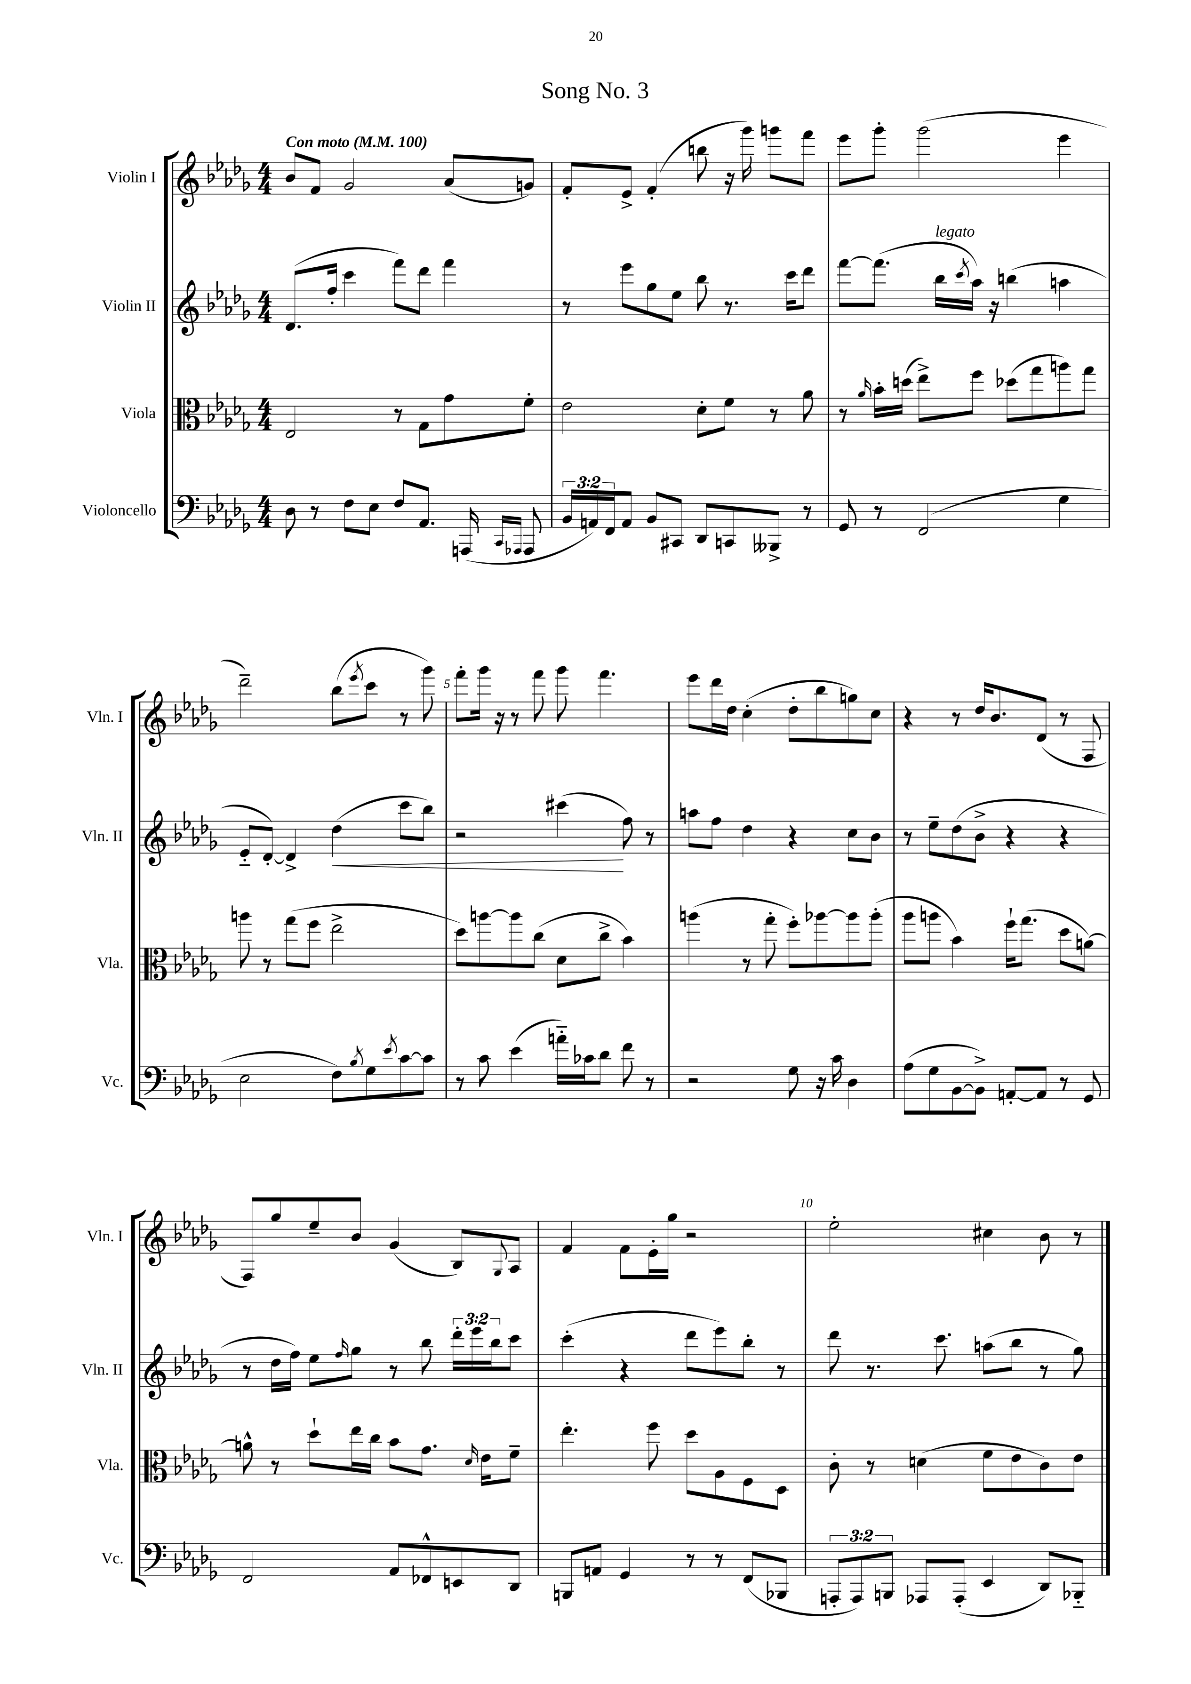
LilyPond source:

\header { title = "Song No. 3" }
<<
\new StaffGroup <<
\new Staff = "s0" \with { instrumentName = "Violin I" shortInstrumentName = "Vln. I" } {
    \clef treble \key des \major \numericTimeSignature \time 4/4 \tempo "Con moto" 4 = 100
    bes'8 f'8 ges'2 aes'8( g'8) |
    f'8-. ees'8-> f'4-.( b''8 r16 ges'''16) g'''8 f'''8 |
    ees'''8 ges'''8-. ges'''2( ees'''4 |
    des'''2--) bes''8( \acciaccatura { ees'''8 } c'''8 r8 ges'''8) |
    f'''8-. ges'''16 r16 r8 f'''8 ges'''8 f'''4. |
    ees'''8 des'''16 des''16 c''4-.( des''8-. bes''8 g''8) c''8 |
    r4 r8 des''16 bes'8. des'8( r8 f8 |
    f8) ges''8 ees''8-- bes'8 ges'4( bes8) \appoggiatura { ges8 } aes8 |
    f'4 f'8 ees'16-. ges''16 r2 |
    ees''2-. cis''4 bes'8 r8 \bar "|." |
}
\new Staff = "s1" \with { instrumentName = "Violin II" shortInstrumentName = "Vln. II" } {
    \clef treble \key des \major \numericTimeSignature \time 4/4 \override Staff.TupletNumber.text = #tuplet-number::calc-fraction-text
    des'8.( f''16-. c'''4 f'''8) des'''8 f'''4 |
    r8 ees'''8 ges''8 ees''8 bes''8 r8. c'''16 des'''8 |
    f'''8~ f'''8.( bes''16^\markup { \italic "legato" } \acciaccatura { c'''8 } aes''16) r16 b''4( a''4 |
    ees'8-_ des'8~-.) des'4-> des''4\<( c'''8 bes''8) |
    r2 cis'''4\!( f''8) r8 |
    a''8 f''8 des''4 r4 c''8 bes'8 |
    r8 ees''8-- des''8( bes'8-> r4 r4 |
    r8 des''16 f''16) ees''8 \grace { f''16 } ges''8 r8 bes''8 \tuplet 3/2 { des'''16-. ees'''16 bes''16 } c'''8 |
    c'''4-.( r4 des'''8 ees'''8) bes''8-. r8 |
    des'''8 r8. c'''8. a''8( bes''8 r8 ges''8) \bar "|." |
}
\new Staff = "s2" \with { instrumentName = "Viola" shortInstrumentName = "Vla." } {
    \clef alto \key des \major \numericTimeSignature \time 4/4
    ees2 r8 ges8 ges'8 f'8-. |
    ees'2 des'8-. f'8 r8 aes'8 |
    r8 \grace { aes'16 } bes'16-. d''16( ees''8->) f''8 des''8( ges''8 a''8) ges''8 |
    a''8 r8 ges''8( f''8 ees''2-> |
    des''8) a''8~ a''8 c''8( des'8 c''8-> bes'4) |
    a''4( r8 ges''8-. f''8-.) aes''8~ aes''8 aes''8-.( |
    aes''8 a''8 bes'4) f''16-! ges''8.( des''8 a'8~) |
    a'8-^ r8 des''8-! ees''16 c''16 bes'8 ges'8. \grace { des'16 } ees'16 f'8-- |
    ees''4.-. f''8 des''8 aes8 f8 des8 |
    c'8-. r8 d'4( f'8 ees'8 c'8) ees'8 \bar "|." |
}
\new Staff = "s3" \with { instrumentName = "Violoncello" shortInstrumentName = "Vc." } {
    \clef bass \key des \major \numericTimeSignature \time 4/4 \override Staff.TupletNumber.text = #tuplet-number::calc-fraction-text
    des8 r8 f8 ees8 f8 aes,8. a,,16( \grace { c,16 aes,,16 } aes,,8 |
    \tuplet 3/2 { bes,16 a,16) f,16 } a,8 bes,8 cis,8 des,8 c,8 beses,,8-> r8 |
    ges,8 r8 f,2( ges4 |
    ees2 f8) \acciaccatura { bes8 } ges8 \acciaccatura { ees'8 } c'8~ c'8 |
    r8 c'8 ees'4( a'16-_) ces'16 des'8 f'8 r8 |
    r2 ges8 r16 c'16 des4 |
    aes8( ges8 bes,8~ bes,8->) a,8~-. a,8 r8 ges,8 |
    f,2 aes,8 fes,8-^ e,8 des,8 |
    b,,8 a,8 ges,4 r8 r8 f,8( bes,,8 |
    \tuplet 3/2 { a,,8-. a,,8) b,,8 } aes,,8 aes,,8-.( ees,4 des,8) bes,,8-_ \bar "|." |
}
>>
>>
\layout { \context { \Score \override BarNumber.break-visibility = ##(#f #t #t) barNumberVisibility = #(every-nth-bar-number-visible 5) } }
